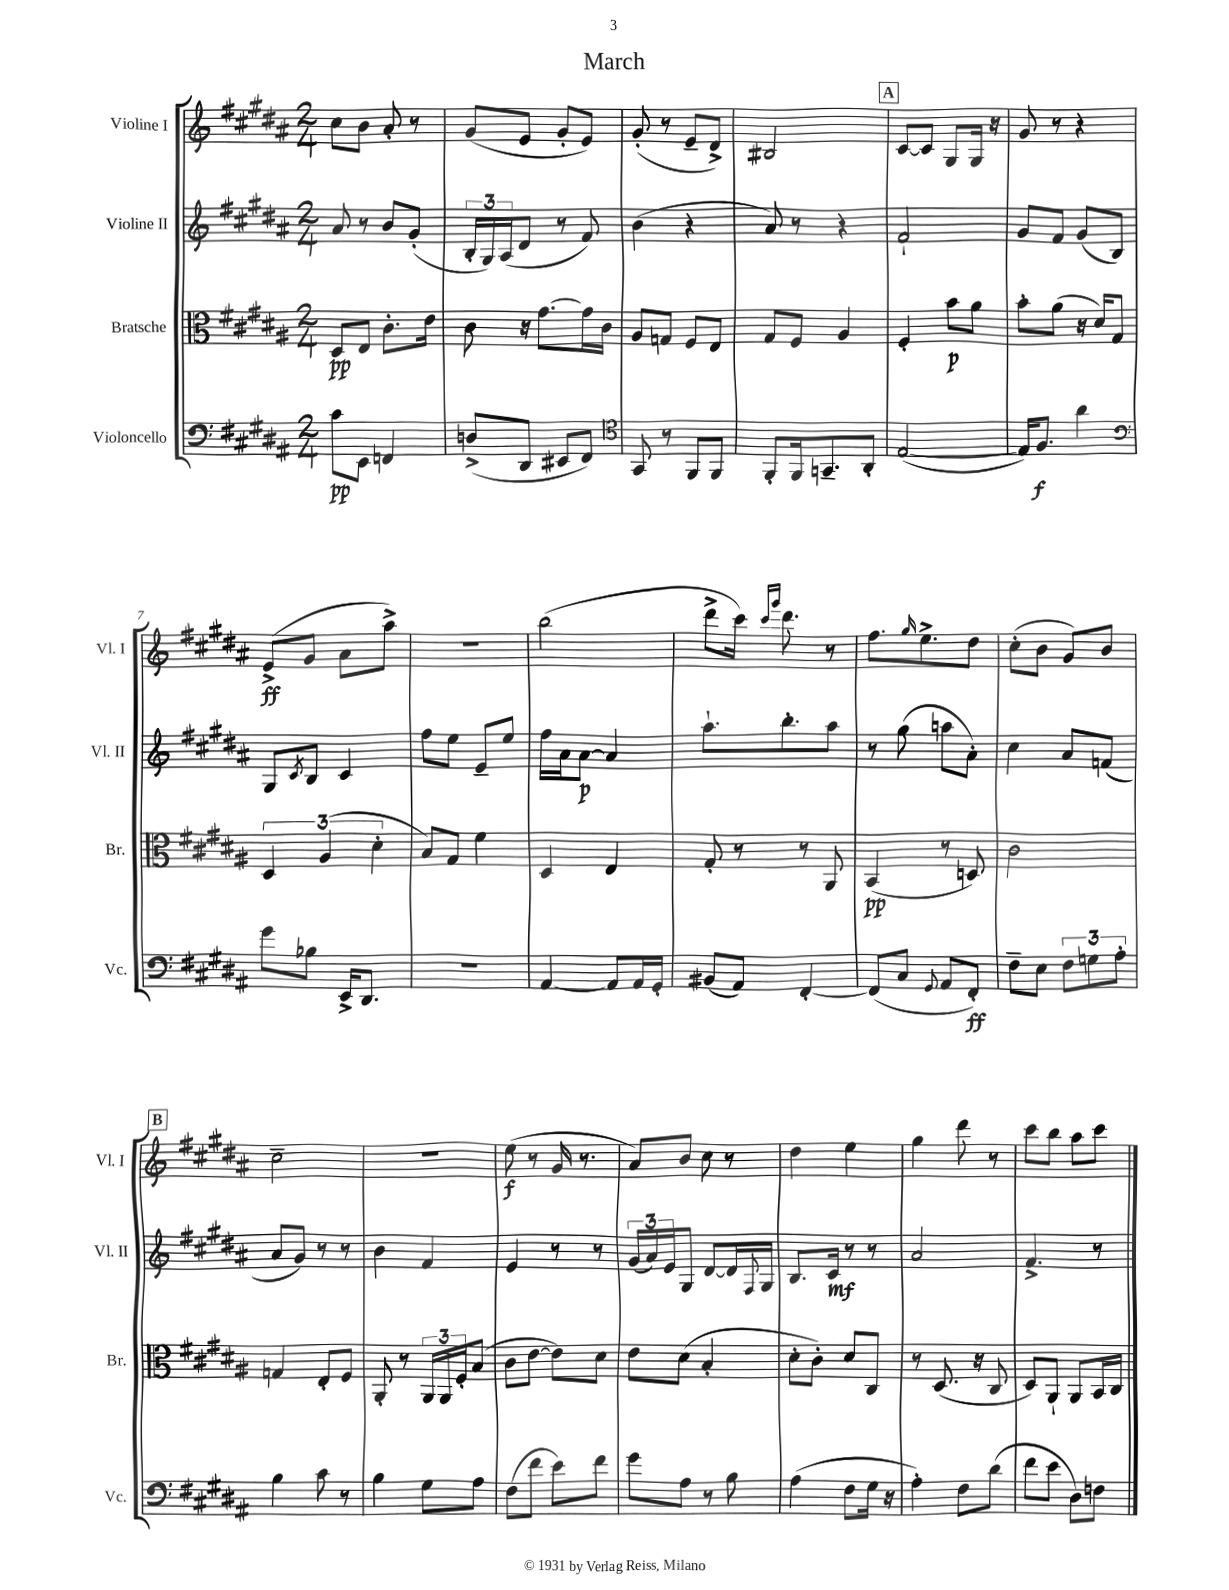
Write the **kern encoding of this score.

**kern	**dynam	**kern	**dynam	**kern	**dynam	**kern	**dynam
*part4	*part4	*part3	*part3	*part2	*part2	*part1	*part1
*staff4	*staff4	*staff3	*staff3	*staff2	*staff2	*staff1	*staff1
*I"Violoncello	*	*I"Bratsche	*	*I"Violine II	*	*I"Violine I	*
*I'Vc.	*	*I'Br.	*	*I'Vl. II	*	*I'Vl. I	*
*clefF4	*	*clefC3	*	*clefG2	*	*clefG2	*
*k[f#c#g#d#a#]	*	*k[f#c#g#d#a#]	*	*k[f#c#g#d#a#]	*	*k[f#c#g#d#a#]	*
*M2/4	*	*M2/4	*	*M2/4	*	*M2/4	*
=1	=1	=1	=1	=1	=1	=1	=1
8c#\L	pp	8D#/L	pp	8a#/	.	8cc#\L	.
8EE\J	.	8E/J	.	8r	.	8b\J	.
4FFn/	.	8.c#'\L	.	8b/L	.	8a#'/	.
.	.	.	.	(8g#'/J	.	8r	.
.	.	16e\Jk	.	.	.	.	.
=2	=2	=2	=2	=2	=2	=2	=2
(8Dn^/L	.	8c#\	.	24B'/LL	.	(8g#/L	.
.	.	.	.	24G#/)	.	.	.
.	.	.	.	(24A#/J	.	.	.
8DD#/J	.	16r	.	8d#/J	.	8e/J	.
.	.	[8.g#\L	.	.	.	.	.
8EE#X/L	.	.	.	8r	.	8g#'/L	.
8FF#/J)	.	16g#\L]	.	8f#/)	.	8e/J)	.
.	.	16c#\JJ	.	.	.	.	.
=3	=3	=3	=3	=3	=3	=3	=3
*clefC4	*	*	*	*	*	*	*
8GG#/	.	8A#/L	.	(4b\	.	(8g#'/	.
8r	.	8Gn/J	.	.	.	8r	.
8FF#/L	.	8F#/L	.	4r	.	8e~/L	.
8FF#/J	.	8E/J	.	.	.	8d#^/J)	.
=4	=4	=4	=4	=4	=4	=4	=4
8FF#'/L	.	8G#/L	.	8a#/)	.	2B#X/	.
16FF#/k	.	8F#/J	.	8r	.	.	.
8.GGn~/	.	.	.	.	.	.	.
.	.	4A#/	.	4r	.	.	.
8AA#'/J	.	.	.	.	.	.	.
!!LO:REH:place=s1:t=A
=5	=5	=5	=5	=5	=5	=5	=5
([2E/	.	4F#'/	.	2f#`/	.	[8c#/L	.
.	.	.	.	.	.	8c#/J]	.
.	.	8b\L	p	.	.	8G#/L	.
.	.	8a#\J	.	.	.	16G#/Jk	.
.	.	.	.	.	.	16r	.
=6	=6	=6	=6	=6	=6	=6	=6
16E/KL])	.	8b'\L	.	8g#/L	.	8g#/	.
8.F#/J	f	.	.	.	.	.	.
.	.	(8a#\J	.	8f#/J	.	8r	.
4a#\	.	16r	.	(8g#/L	.	4r	.
.	.	16d#/KL)	.	.	.	.	.
.	.	8G#/J	.	8B/J)	.	.	.
!!LO:LB:g=z
=7	=7	=7	=7	=7	=7	=7	=7
*clefF4	*	*	*	*	*	*	*
8g#\L	.	6D#/	.	8G#/L	.	(8e^/L	ff
.	.	.	.	8qc#/	.	.	.
8B-X\J	.	.	.	8B/J	.	8g#/J	.
.	.	(6A#/	.	.	.	.	.
16EE^/KL	.	.	.	4c#/	.	8a#\L	.
8.DD#/J	.	.	.	.	.	.	.
.	.	6d#'\	.	.	.	.	.
.	.	.	.	.	.	8aa#^\J)	.
=8	=8	=8	=8	=8	=8	=8	=8
2r	.	8B/L)	.	8ff#\L	.	2r	.
.	.	8G#/J	.	8ee\J	.	.	.
.	.	4f#\	.	8e~/L	.	.	.
.	.	.	.	8ee/J	.	.	.
=9	=9	=9	=9	=9	=9	=9	=9
[4AA#/	.	4D#/	.	16ff#\LL	.	(2bb\	.
.	.	.	.	16a#\J	.	.	.
.	.	.	.	[8a#\J	p	.	.
8AA#/L]	.	4E/	.	4a#/]	.	.	.
16AA#/L	.	.	.	.	.	.	.
16GG#'/JJ	.	.	.	.	.	.	.
=10	=10	=10	=10	=10	=10	=10	=10
(8BB#X/L	.	8G#'/	.	8.aa#`\L	.	8ddd#^\L	.
8AA#/J)	.	8r	.	.	.	16ccc#\Jk)	.
.	.	.	.	.	.	16qqccc#/LL	.
.	.	.	.	.	.	16qqggg#/JJ	.
.	.	.	.	8.bb'\	.	8.ddd#\	.
[4FF#'/	.	8r	.	.	.	.	.
.	.	8AA#/	.	8aa#\J	.	8r	.
=11	=11	=11	=11	=11	=11	=11	=11
(8FF#/L]	.	(4BB/	pp	8r	.	8.ff#\L	.
8C#/J	.	.	.	(8gg#\	.	.	.
.	.	.	.	.	.	16qqgg#/	.
.	.	.	.	.	.	8.ee^\	.
8qqGG#/	.	.	.	.	.	.	.
8AA#/L	.	8r	.	8aan\L	.	.	.
8FF#'/J)	ff	8Dn/)	.	8a#'\J)	.	8dd#\J	.
=12	=12	=12	=12	=12	=12	=12	=12
8F#~\L	.	2c#\	.	4cc#\	.	(8cc#'\L	.
8E\J	.	.	.	.	.	8b\J	.
12F#\L	.	.	.	8a#/L	.	8g#/L)	.
12Gn\	.	.	.	.	.	.	.
.	.	.	.	(8fn/J	.	8b/J	.
12A#'\J	.	.	.	.	.	.	.
!!LO:LB:g=z
!!LO:REH:place=s1:t=B
=13	=13	=13	=13	=13	=13	=13	=13
4B\	.	4Gn/	.	8a#/L	.	2cc#~\	.
.	.	.	.	8g#/J)	.	.	.
8c#\	.	8E'/L	.	8r	.	.	.
8r	.	8F#/J	.	8r	.	.	.
=14	=14	=14	=14	=14	=14	=14	=14
4B\	.	8AA#'/	.	4b\	.	2r	.
.	.	8r	.	.	.	.	.
8G#\L	.	24AA#/LL	.	4f#/	.	.	.
.	.	24AA#/	.	.	.	.	.
.	.	24F#'/J	.	.	.	.	.
8A#\J	.	(8B/J	.	.	.	.	.
=15	=15	=15	=15	=15	=15	=15	=15
(8F#\L	.	8c#\L	.	4e/	.	(8ee\	f
8f#\J	.	[8e\J	.	.	.	8r	.
8e\L)	.	8e\L])	.	8r	.	16g#/	.
.	.	.	.	.	.	8.r	.
8f#\J	.	8d#\J	.	8r	.	.	.
=16	=16	=16	=16	=16	=16	=16	=16
8g#\L	.	8e\L	.	(24g#/LL	.	8a#/L)	.
.	.	.	.	24a#/)	.	.	.
.	.	.	.	24e/J	.	.	.
8A#\J	.	(8d#\J	.	8G#/J	.	8b/J	.
8r	.	4B'/	.	[8d#/L	.	8cc#\	.
8B\	.	.	.	16d#/L]	.	8r	.
.	.	.	.	8qqF#/	.	.	.
.	.	.	.	16G#/JJ	.	.	.
=17	=17	=17	=17	=17	=17	=17	=17
(4A#\	.	8d#'\L	.	8.B/L	.	4dd#\	.
.	.	8c#'\J)	.	.	.	.	.
.	.	.	.	16c#/Jk	mf	.	.
8F#\L	.	8d#/L	.	8r	.	4ee\	.
16G#\Jk	.	8C#/J	.	8r	.	.	.
16r	.	.	.	.	.	.	.
=18	=18	=18	=18	=18	=18	=18	=18
4A#'\)	.	8r	.	2a#/	.	4gg#\	.
.	.	(8.D#/	.	.	.	.	.
8F#\L	.	.	.	.	.	8ddd#\	.
.	.	16r	.	.	.	.	.
(8d#\J	.	8C#/	.	.	.	8r	.
=19	=19	=19	=19	=19	=19	=19	=19
8f#\L	.	8D#/L)	.	4.f#^/	.	8ccc#\L	.
8e\J	.	8AA#`/J	.	.	.	8bb\J	.
8D#\L)	.	8AA#/L	.	.	.	8aa#\L	.
8Fn\J	.	16BB/L	.	8r	.	8ccc#\J	.
.	.	16C#/JJ	.	.	.	.	.
==	==	==	==	==	==	==	==
*-	*-	*-	*-	*-	*-	*-	*-
